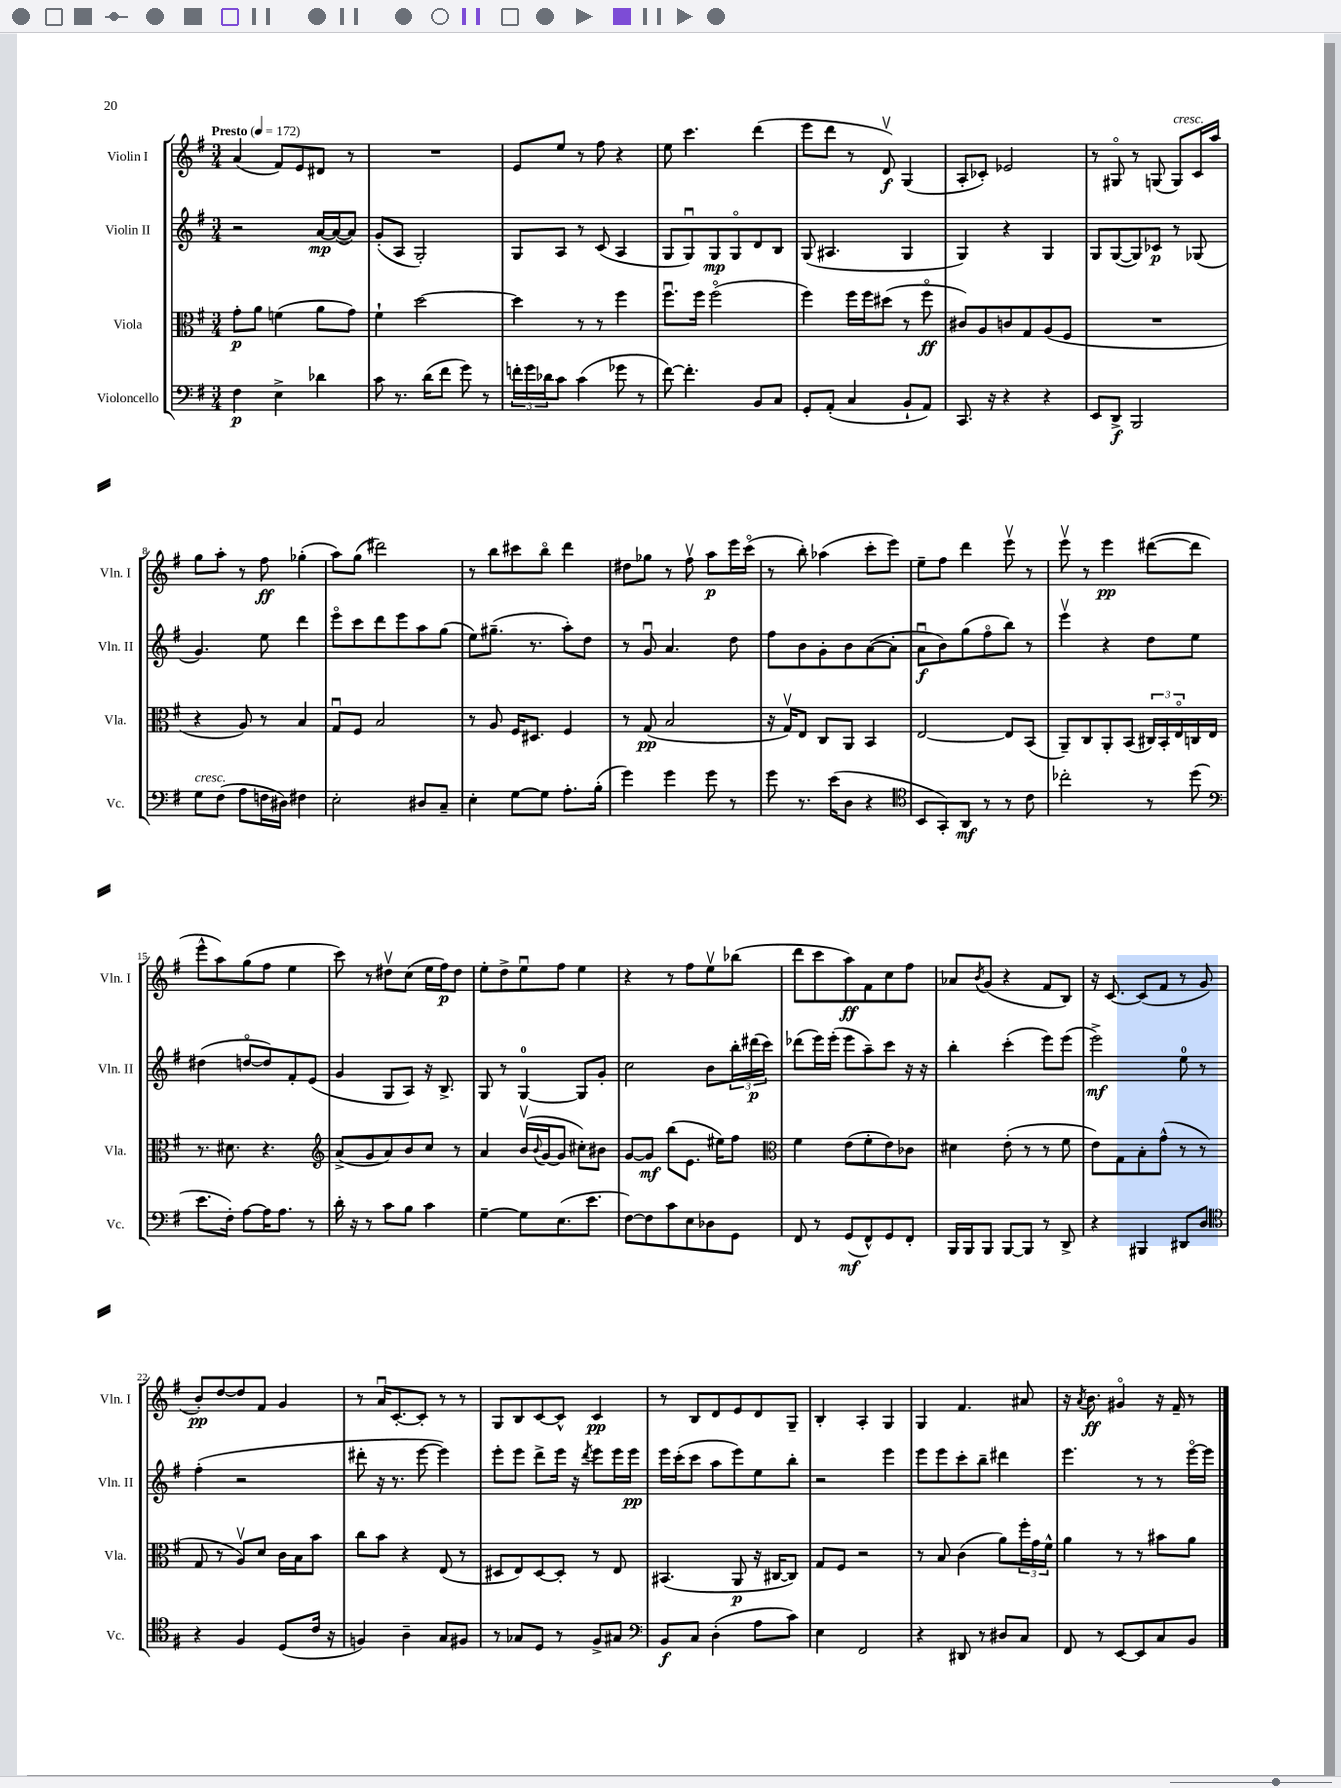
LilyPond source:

<<
\new StaffGroup <<
\new Staff = "s0" \with { instrumentName = "Violin I" shortInstrumentName = "Vln. I" } {
    \clef treble \key g \major \numericTimeSignature \time 3/4 \tempo "Presto" 4 = 172
    a'4( fis'8) e'8 dis'8 r8 |
    R2. |
    e'8 e''8 r8 fis''8 r4 |
    e''8 c'''4. d'''4( |
    e'''8 d'''8 r8 d'8\upbow\f) g4( |
    a8-. ces'8-.) ees'2 |
    r8 gis8\flageolet r8 g8( g8^\markup { \italic "cresc." }) c'16 a''16 |
    g''8 a''8-. r8 fis''8\ff ges''4-.( |
    a''8) g''8( dis'''2) |
    r8 b''8 cis'''8 b''8\flageolet d'''4 |
    dis''8 ges''8 r8 fis''8\upbow a''8\p e'''16 c'''16\flageolet( |
    r8 b''8-.) aes''4( c'''8-. e'''8) |
    e''8-- fis''8 d'''4 e'''8\upbow r8 |
    e'''8\upbow r8 e'''4\pp dis'''8~( dis'''8 |
    e'''8-^ a''8) g''8( fis''8 e''4 |
    c'''8) r8 dis''8\upbow c''8( e''16 fis''16\p) dis''8 |
    e''8-. d''8-> e''8\downbow fis''8 e''4 |
    r4 r8 fis''8 e''8\upbow bes''8( |
    d'''8 c'''8 a''8\ff) fis'8 c''8 fis''8 |
    aes'8 \acciaccatura { b'8 } g'8( r4 fis'8 b8) |
    r16 c'8.~ c'8( fis'8 r8 g'8 |
    b'8-.\pp) d''8~ d''8 fis'8 g'4 |
    r8 a'16\downbow c'8.~-. c'8-. r8 r8 |
    g8 b8 c'8~ c'8-^ c'4\pp |
    r8 b8 d'8 e'8 d'8 g8-- |
    b4-. a4-. g4 |
    g4 fis'4. ais'8 |
    r16 \acciaccatura { a'8 } b'8.\ff gis'4\flageolet r16 fis'16-- r8 \bar "|." |
}
\new Staff = "s1" \with { instrumentName = "Violin II" shortInstrumentName = "Vln. II" } {
    \clef treble \key g \major \numericTimeSignature \time 3/4
    r2 a'16~\mp a'16~( a'8) |
    g'8-.( a8 g2-.) |
    g8 a8 r8 c'8( a4 |
    g8 g8\downbow) g8\mp g8\flageolet d'8 b8 |
    g8( ais4. g4 |
    g4) r4 g4 |
    g8 g8~( g8) ces'8\p r8 ges8( |
    g'4.) e''8 d'''4 |
    e'''8\flageolet c'''8 d'''8 e'''8 a''8 g''8( |
    e''8) gis''8.--( r8. a''8-.) d''8 |
    r8 g'8\downbow a'4. d''8 |
    fis''8 b'8 g'8-. b'8 a'8~( a'8-. |
    a'8\downbow\f b'8) g''8( fis''8\flageolet b''8) r8 |
    e'''4\upbow r4 d''8 e''8 |
    dis''4( d''8~\flageolet d''8) fis'8-. e'8( |
    g'4 g8 a8) r16 b8.-> |
    g8 r8 g4-0~ g8 g'8-. |
    c''2 b'8 \tuplet 3/2 { b''16-. dis'''16\p( c'''16) } |
    des'''8( e'''16) e'''16-.( e'''8 a''8--) c'''8 r16 r16 |
    b''4-. c'''4-.( e'''8) e'''8( |
    e'''2->\mf) e''8-0 r8 |
    fis''4-.( r2 |
    dis'''8-. r16 r8. e'''8~ e'''4) |
    e'''8-. e'''8 d'''8-> e'''16 r16 \acciaccatura { d'''8 } e'''8 e'''16 e'''16\pp |
    e'''16 c'''16-.( c'''8 a''8 e'''8) e''8 b''8-. |
    r2 e'''4 |
    e'''8 e'''8 c'''8-. b''8-- dis'''4 |
    e'''4. r8 r8 e'''16~\flageolet e'''16 \bar "|." |
}
\new Staff = "s2" \with { instrumentName = "Viola" shortInstrumentName = "Vla." } {
    \clef alto \key g \major \numericTimeSignature \time 3/4
    g'8-.\p a'8 f'4( a'8 g'8) |
    fis'4-! d''2~ |
    d''4 r8 r8 fis''4 |
    fis''8.\downbow fis''16 fis''2\flageolet( |
    fis''4) fis''16 fis''16 dis''8( r8 fis''8\flageolet\ff |
    cis'8) a8 c'8 g8 a8( fis8 |
    R2. |
    r4 a8) r8 b4 |
    g8\downbow fis8 b2 |
    r8 a8 fis16 dis8. fis4 |
    r8 g8\pp( b2 |
    r16 g16\upbow) e8 c8 a,8 b,4 |
    e2~ e8 b,8( |
    a,8--) c8 a,8-. b,8( \tuplet 3/2 { cis16) b,16-. e16\flageolet } c16 e16 |
    r8. dis'8. r4. |
    \clef treble a'8->( g'8 a'8) b'8 c''8 r8 |
    a'4 b'16\upbow( \appoggiatura { b'8 } g'16~ g'8 cis''8-.) bis'8 |
    g'8~ g'8\mf b''8( e'8. eis''16) fis''8 |
    \clef alto fis'4 e'8( fis'8-. e'8) ces'8 |
    dis'4 e'8-.( r8 r8 fis'8 |
    e'8) g8 b8-. g'8-^( r8 r8 |
    g8 r8 a8\upbow) d'8 c'16 b16 b'8 |
    c''8 b'8 r4 e8( r8 |
    dis8 e8) dis8~ dis8-. r8 e8 |
    bis,4.( a,8\p r16 cis16~ cis8) |
    g8 fis8 r2 |
    r8 b8 c'4( a'8) \tuplet 3/2 { fis''16-. g'16 fis'16-^ } |
    a'4 r8 r8 bis'8 a'8 \bar "|." |
}
\new Staff = "s3" \with { instrumentName = "Violoncello" shortInstrumentName = "Vc." } {
    \clef bass \key g \major \numericTimeSignature \time 3/4
    fis4\p e4-> des'4 |
    c'8 r8. d'16( fis'8 g'8) r8 |
    \tuplet 3/2 { f'16-. g'16 des'16 } c'8 c'4( ges'8 r8 |
    fis'8~) fis'4.-. b,8 c8 |
    g,8-. a,8-.( c4 b,8-! a,8) |
    c,8. r16 r4 r4 |
    e,8 d,8->\f b,,2 |
    g8^\markup { \italic "cresc." } fis8( a8 f16 dis16) fis4 |
    e2-. dis8 c8-- |
    e4-. g8~ g8 a8.-. b16-.( |
    g'4) g'4 g'8 r8 |
    g'8 r8. e'16( d8 r4 |
    \clef tenor b,8 g,8-.) a,8\mf r8 r8 c'8 |
    ces''2-. r8 d''8( |
    \clef bass e'8. fis16-.) a8~ a16 a8. r8 |
    d'16-. r16 r8 c'8 b8 c'4 |
    g4~-- g8 e8.( e'8. |
    fis8~) fis8 c'8 e8 des8 g,8 |
    fis,8 r8 g,8\mf( fis,8-^) g,8 fis,8-. |
    b,,16 b,,16 b,,8 b,,8~ b,,8 r8 d,8-> |
    r4 bis,,4 dis,8 d8 |
    \clef tenor r4 fis4 d8( c'16 r16 |
    f4) a4-- g8 fis8 |
    r8 ges8 d8 r8 fis8-> gis8 |
    \clef bass b,8\f c8 d4-.( a8 c'8) |
    e4 fis,2 |
    r4 dis,8 r8 dis8 c8 |
    fis,8 r8 e,8~ e,8 c8 b,8 \bar "|." |
}
>>
>>
